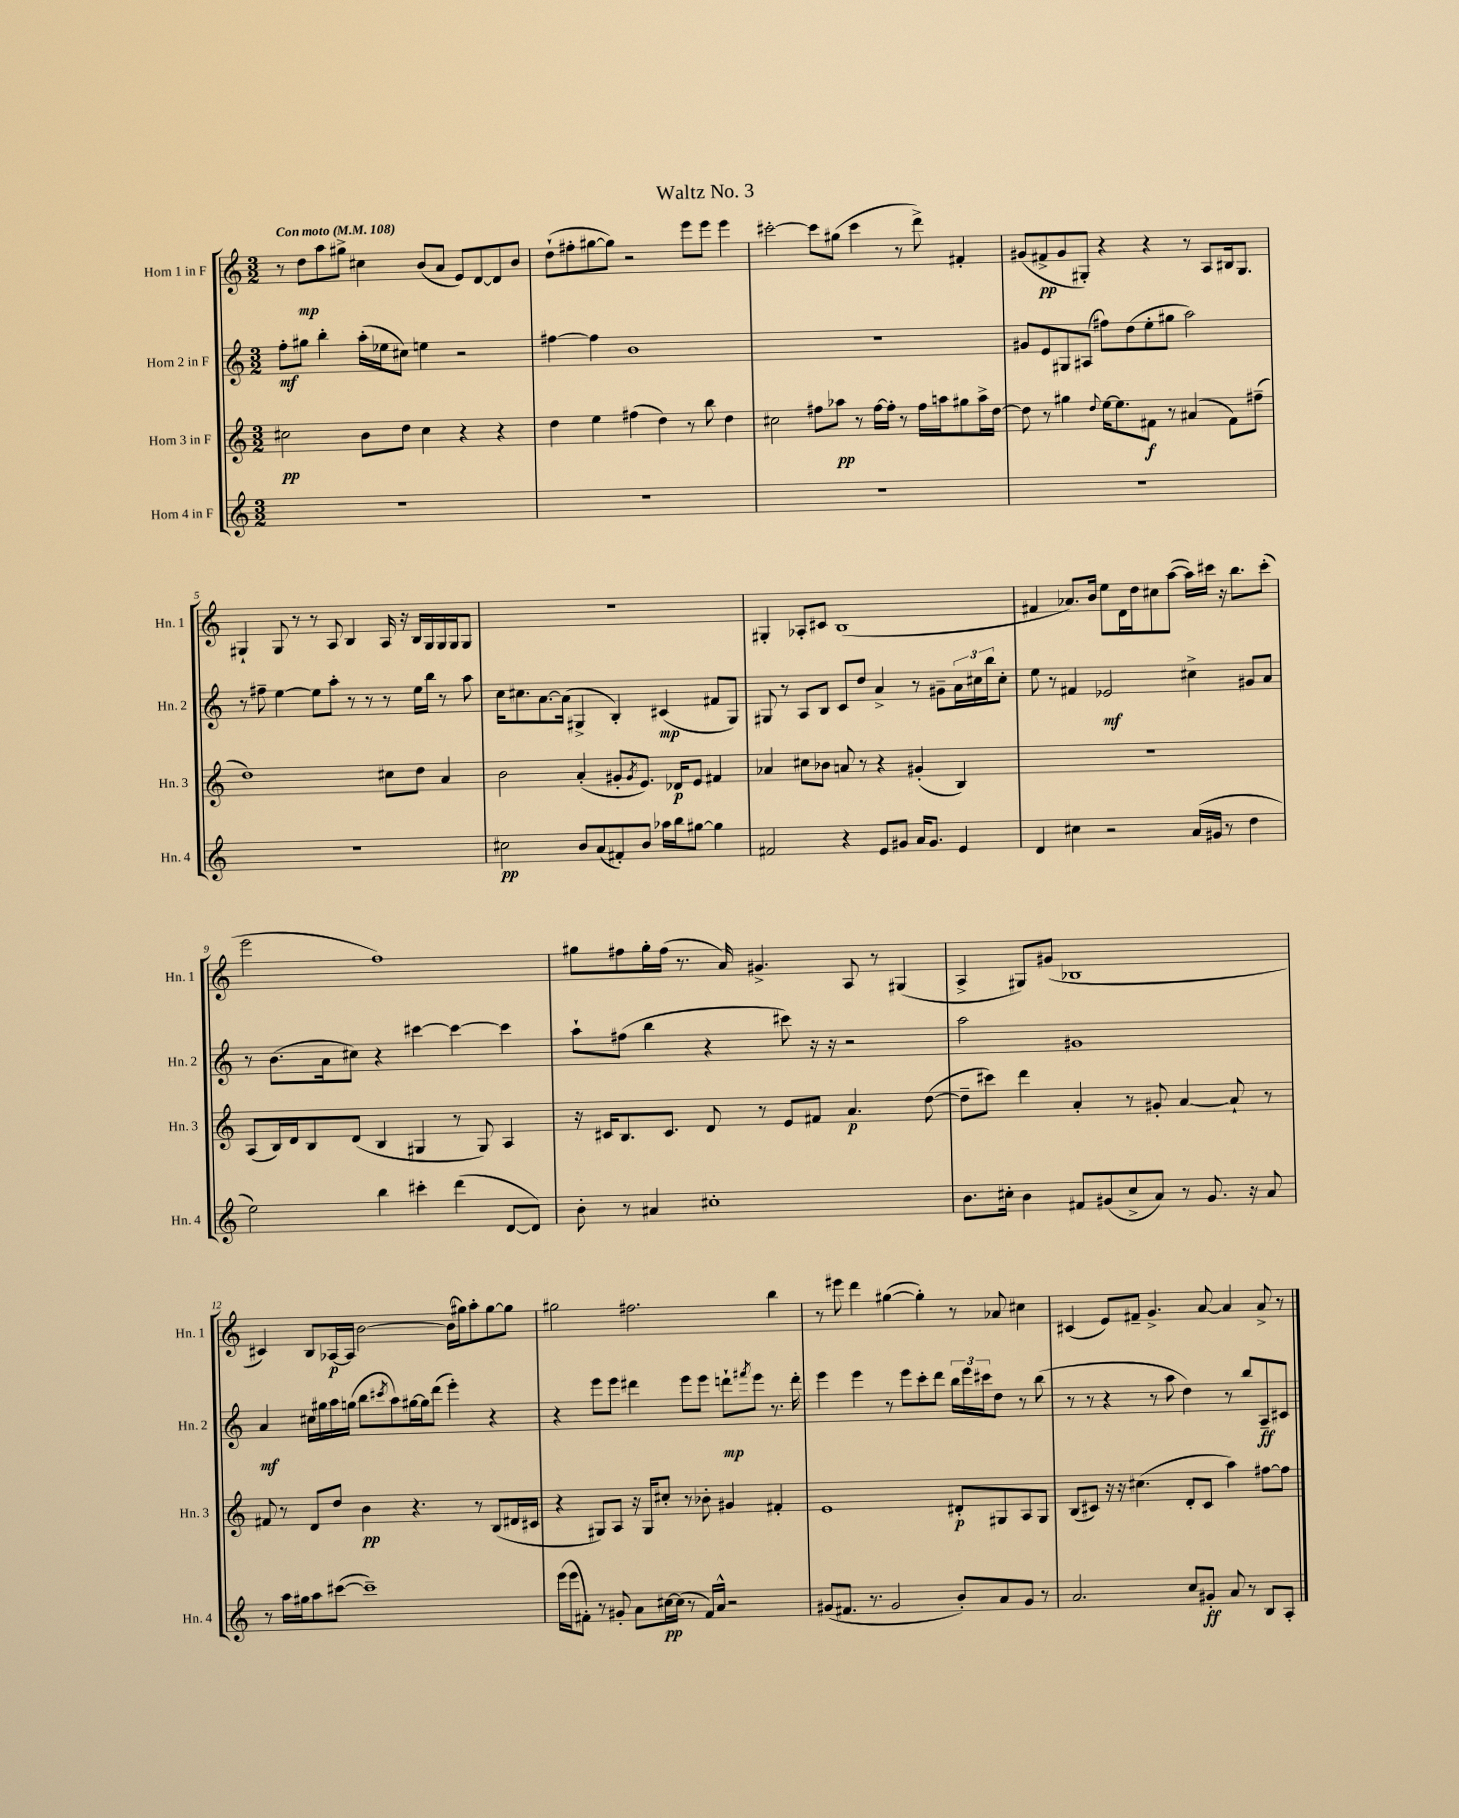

**kern	**dynam	**kern	**dynam	**kern	**dynam	**kern	**dynam
*part4	*part4	*part3	*part3	*part2	*part2	*part1	*part1
*staff4	*staff4	*staff3	*staff3	*staff2	*staff2	*staff1	*staff1
*I"Horn 4 in F	*	*I"Horn 3 in F	*	*I"Horn 2 in F	*	*I"Horn 1 in F	*
*I'Hn. 4	*	*I'Hn. 3	*	*I'Hn. 2	*	*I'Hn. 1	*
*clefG2	*	*clefG2	*	*clefG2	*	*clefG2	*
*k[]	*	*k[]	*	*k[]	*	*k[]	*
*M3/2	*	*M3/2	*	*M3/2	*	*M3/2	*
*MM108	*	*MM108	*	*MM108	*	*MM108	*
=1	=1	=1	=1	=1	=1	=1	=1
!	!	!	!	!	!	!LO:TX:a:B:t=Con moto	!
1.r	.	2cc#X\	pp	8ff'\L	mf	8r	.
.	.	.	.	8gg#X\J	.	8dd\L	mp
.	.	.	.	4bb'\	.	8aa\	.
.	.	.	.	.	.	8gg#X^\J	.
.	.	8b\L	.	(16aa'\LL	.	4cc#X\	.
.	.	.	.	16ee-X\J	.	.	.
.	.	8dd\J	.	8cc#X\J)	.	.	.
.	.	4cc#\	.	4een\	.	(8b/L	.
.	.	.	.	.	.	8a/J	.
.	.	4r	.	2r	.	8e/L)	.
.	.	.	.	.	.	[8d/	.
.	.	4r	.	.	.	8d/]	.
.	.	.	.	.	.	8b/J	.
=2	=2	=2	=2	=2	=2	=2	=2
1.r	.	4dd\	.	[4ff#X\	.	(8dd`\L	.
.	.	.	.	.	.	8ff#X'\	.
.	.	4ee\	.	4ff#\]	.	[8gg#X\	.
.	.	.	.	.	.	8gg#\J])	.
.	.	(4ff#X\	.	1b	.	2r	.
.	.	4dd\)	.	.	.	.	.
.	.	8r	.	.	.	8eee\L	.
.	.	8bb\	.	.	.	8eee\J	.
.	.	4dd\	.	.	.	4eee\	.
=3	=3	=3	=3	=3	=3	=3	=3
1.r	.	2cc#X\	.	1.r	.	[2ccc#X'\	.
.	.	8ff#X\L	.	.	.	8ccc#\L]	.
.	.	8aa-X\J	pp	.	.	(8gg#X\J	.
.	.	8r	.	.	.	4ccc#\	.
.	.	[16ff#\LL	.	.	.	.	.
.	.	16ff#'\JJ]	.	.	.	.	.
.	.	8r	.	.	.	8r	.
.	.	16ff#\LL	.	.	.	8ddd^\)	.
.	.	16aan\J	.	.	.	.	.
.	.	8gg#X\	.	.	.	4f#X'/	.
.	.	16aa^\L	.	.	.	.	.
.	.	[16dd\JJ	.	.	.	.	.
=4	=4	=4	=4	=4	=4	=4	=4
1.r	.	8dd\]	.	8g#X/L	.	(8g#X/L	.
.	.	8r	.	8e/	.	8f#X^/	pp
.	.	4gg#X\	.	8G#X/	.	8g#/	.
.	.	.	.	(8A#X/J	.	8G#X'/J)	.
.	.	8qqdd/	.	.	.	.	.
.	.	[16ee\KL	.	8ff#X\L)	.	4r	.
.	.	8.ee\]	.	.	.	.	.
.	.	.	.	(8dd\	.	.	.
.	.	8f#X\J	f	8ee'\	.	4r	.
.	.	8r	.	8gg#X\J	.	.	.
.	.	(4a#X/	.	2aa\)	.	8r	.
.	.	.	.	.	.	8A/L	.
.	.	8f#\L)	.	.	.	16B#X/k	.
.	.	.	.	.	.	8.G#/J	.
.	.	(8ff#X~\J	.	.	.	.	.
!!LO:LB:g=z
=5	=5	=5	=5	=5	=5	=5	=5
1.r	.	1dd)	.	8r	.	4G#X`/	.
.	.	.	.	8ff#X~\	.	.	.
.	.	.	.	[4ee\	.	8G#/	.
.	.	.	.	.	.	8r	.
.	.	.	.	8ee\L]	.	8r	.
.	.	.	.	8aa'\J	.	8A/	.
.	.	.	.	8r	.	4B/	.
.	.	.	.	8r	.	.	.
.	.	8cc#X\L	.	8r	.	16A/	.
.	.	.	.	.	.	16r	.
.	.	8dd\J	.	16ee\LL	.	16B/LL	.
.	.	.	.	16bb\JJ	.	16G#/	.
.	.	4a/	.	8r	.	16G#/	.
.	.	.	.	.	.	16G#/J	.
.	.	.	.	8aa\	.	8G#/J	.
=6	=6	=6	=6	=6	=6	=6	=6
2cc#X\	pp	2b\	.	16cc\KL	.	1.r	.
.	.	.	.	8.cc#X\	.	.	.
.	.	.	.	[8.a\	.	.	.
.	.	.	.	(16a\Jk]	.	.	.
8b/L	.	(4a'/	.	4G#X^/	.	.	.
(8a/	.	.	.	.	.	.	.
8f#X'/)	.	8g#X'/L	.	4B'/)	.	.	.
.	.	8qg#/	.	.	.	.	.
8b/J	.	8.e/J)	.	.	.	.	.
16aa-X\LL	.	.	.	(4c#X/	mp	.	.
16bb\J	.	16d-X/KL	p	.	.	.	.
[8gg#X\J	.	8e/J	.	.	.	.	.
4gg#\]	.	4f#X/	.	8f#X/L	.	.	.
.	.	.	.	8G#/J)	.	.	.
=7	=7	=7	=7	=7	=7	=7	=7
2f#X/	.	4a-X/	.	8G#X/	.	4G#X'/	.
.	.	.	.	8r	.	.	.
.	.	8cc#X\L	.	8A/L	.	8A-X'/L	.
.	.	8b-X\J	.	8B/J	.	8c#X/J	.
4r	.	8an/	.	8c/L	.	(1B	.
.	.	8r	.	8dd/J	.	.	.
8e/L	.	4r	.	4a^/	.	.	.
8g#X/J	.	.	.	.	.	.	.
16a/KL	.	(4g#X'/	.	8r	.	.	.
8.g#/J	.	.	.	.	.	.	.
.	.	.	.	8g#X~\L	.	.	.
4e/	.	4B/)	.	24a\L	.	.	.
.	.	.	.	24cc#X\	.	.	.
.	.	.	.	24bb\J	.	.	.
.	.	.	.	8cc#'\J	.	.	.
=8	=8	=8	=8	=8	=8	=8	=8
4d/	.	1.r	.	8ee\	.	4f#X/	.
.	.	.	.	8r	.	.	.
4cc#X\	.	.	.	4f#X/	.	8.a-X/L)	.
.	.	.	.	.	.	16b/Jk	.
2r	.	.	.	2e-X/	mf	8ee\L	.
.	.	.	.	.	.	16d\L	.
.	.	.	.	.	.	16dd\J	.
.	.	.	.	.	.	8cc#X\	.
.	.	.	.	.	.	([8aa\J	.
(16a/LL	.	.	.	4cc#X^\	.	16aa\LL])	.
16g#X/JJ	.	.	.	.	.	16ccc#X\JJ	.
8r	.	.	.	.	.	16r	.
.	.	.	.	.	.	8.bb\L	.
4dd\	.	.	.	8g#X/L	.	.	.
.	.	.	.	8a/J	.	(8ccc#'\J	.
!!LO:LB:g=z
=9	=9	=9	=9	=9	=9	=9	=9
2ee\)	.	(8A/L	.	8r	.	2eee\	.
.	.	16B/L)	.	(8.b\L	.	.	.
.	.	16d/J	.	.	.	.	.
.	.	8B/	.	.	.	.	.
.	.	.	.	16a\k	.	.	.
.	.	(8d/J	.	8cc#X\J)	.	.	.
4bb\	.	4B/	.	4r	.	1ff)	.
4ccc#X'\	.	4G#X/	.	[4ccc#X\	.	.	.
(4ddd\	.	8r	.	4ccc#\_	.	.	.
.	.	8G#/)	.	.	.	.	.
[8d/L	.	4A/	.	4ccc#\]	.	.	.
8d/J])	.	.	.	.	.	.	.
=10	=10	=10	=10	=10	=10	=10	=10
8b'\	.	16r	.	8aa`\L	.	8gg#X\L	.
.	.	16c#X/KL	.	.	.	.	.
8r	.	8.B/	.	(8ff#X\J	.	8ff#X\	.
4a#X/	.	.	.	4bb\	.	16gg#'\L	.
.	.	8.c#/J	.	.	.	(16ff#\JJ	.
.	.	.	.	.	.	8.r	.
1cc#X'	.	8d/	.	4r	.	.	.
.	.	.	.	.	.	16a/)	.
.	.	8r	.	.	.	4.g#X^/	.
.	.	8e/L	.	8ccc#X\)	.	.	.
.	.	8f#X/J	.	16r	.	.	.
.	.	.	.	16r	.	.	.
.	.	4.a/	p	2r	.	8A/	.
.	.	.	.	.	.	8r	.
.	.	.	.	.	.	(4G#X/	.
.	.	([8dd\	.	.	.	.	.
=11	=11	=11	=11	=11	=11	=11	=11
8.b\L	.	8dd~\L]	.	2aa\	.	4A^/	.
.	.	8ccc#X\J)	.	.	.	.	.
16cc#X'\Jk	.	.	.	.	.	.	.
4b\	.	4ddd\	.	.	.	8G#X/L)	.
.	.	.	.	.	.	(8g#X/J	.
8f#X/L	.	4a'/	.	1g#X	.	1B-X	.
(8g#X/	.	.	.	.	.	.	.
8cc#^/	.	8r	.	.	.	.	.
8a/J)	.	8g#X'/	.	.	.	.	.
8r	.	[4a/	.	.	.	.	.
8.g#/	.	.	.	.	.	.	.
.	.	8a`/]	.	.	.	.	.
16r	.	.	.	.	.	.	.
8a/	.	8r	.	.	.	.	.
!!LO:LB:g=z
=12	=12	=12	=12	=12	=12	=12	=12
8r	.	8f#X/	.	4a/	mf	4c#X/)	.
16aa\LL	.	8r	.	.	.	.	.
16gg#X\J	.	.	.	.	.	.	.
8aa\	.	8d/L	.	16cc#X\LL	.	8B/L	.
.	.	.	.	16gg#X\	.	.	.
([8ccc#X\J	.	8dd/J	.	16aa\	.	[16A-X/L	p
.	.	.	.	(16ggn\JJ	.	16A-/JJ]	.
1ccc#~])	.	4b\	pp	8bb\L	.	[2b\	.
.	.	.	.	8qccc#X/	.	.	.
.	.	.	.	8aa\)	.	.	.
.	.	4.r	.	[16gg#X\L	.	.	.
.	.	.	.	16gg#\J]	.	.	.
.	.	.	.	(8ddd\J	.	.	.
.	.	.	.	4eee'\)	.	(16b\LL]	.
.	.	.	.	.	.	16gg#X\J)	.
.	.	8r	.	.	.	8aa'\	.
.	.	(8B/L	.	4r	.	[8gg#\	.
.	.	16d#X/L	.	.	.	8gg#\J]	.
.	.	16c#X/JJ	.	.	.	.	.
=13	=13	=13	=13	=13	=13	=13	=13
(16eee\LL	.	4r	.	4r	.	2gg#X\	.
16eee\J	.	.	.	.	.	.	.
8f#X'\J)	.	.	.	.	.	.	.
8r	.	8G#X/L)	.	8eee\L	.	.	.
8g#X'/	.	8A/J	.	8eee\J	.	.	.
8a\L	.	16r	.	4ddd#X\	.	2.ff#X\	.
.	.	16G#/KL	.	.	.	.	.
[16cc#X\L	pp	8cc#X'/J	.	.	.	.	.
(16cc#\JJ]	.	.	.	.	.	.	.
8r	.	8r	.	8eee\L	.	.	.
16f#/LL)	.	8b-X'\	.	8eee\J	.	.	.
16a^^/JJ	.	.	.	.	.	.	.
2r	.	4g#X/	.	8dddn`\L	mp	.	.
.	.	.	.	8qfff#X/	.	.	.
.	.	.	.	8eee\J	.	.	.
.	.	4f#X'/	.	8.r	.	4bb\	.
.	.	.	.	16ddd'\	.	.	.
=14	=14	=14	=14	=14	=14	=14	=14
(8g#X/L	.	1e	.	4eee\	.	8r	.
8.f#X/J	.	.	.	.	.	8eee#X\	.
.	.	.	.	4eee\	.	4ddd\	.
8.r	.	.	.	.	.	.	.
2g#/	.	.	.	8r	.	([4gg#X\	.
.	.	.	.	8eee\L	.	.	.
.	.	.	.	8ccc'\	.	4gg#'\])	.
.	.	.	.	8ddd\J	.	.	.
8b'/L)	.	8d#X'/L	p	24bb\LL	.	8r	.
.	.	.	.	24eee\	.	.	.
.	.	.	.	24ccc#X\J	.	.	.
8a/	.	8G#X/	.	8dd\J	.	8a-X/	.
8g#/J	.	8A/	.	8r	.	4cc#X\	.
8r	.	8G#/J	.	(8bb\	.	.	.
=15	=15	=15	=15	=15	=15	=15	=15
2.a/	.	(8B/L	.	8r	.	(4c#X/	.
.	.	8c#X/J)	.	8r	.	.	.
.	.	16r	.	4r	.	8e/L)	.
.	.	16r	.	.	.	.	.
.	.	(4.cc#X\	.	.	.	8f#X~/J	.
.	.	.	.	8r	.	4.g^/	.
.	.	.	.	8aa\	.	.	.
8cc/L	.	8d'/L	.	4dd\)	.	.	.
8g#X'/J	ff	8c#/J	.	.	.	[8a/	.
8a/	.	4aa\)	.	8r	.	4a/]	.
8r	.	.	.	8bb/L	.	.	.
8B/L	.	[8ff#X\L	.	8A~/	ff	8a^/	.
8A'/J	.	8ff#\J]	.	8c#X/J	.	8r	.
==	==	==	==	==	==	==	==
*-	*-	*-	*-	*-	*-	*-	*-
